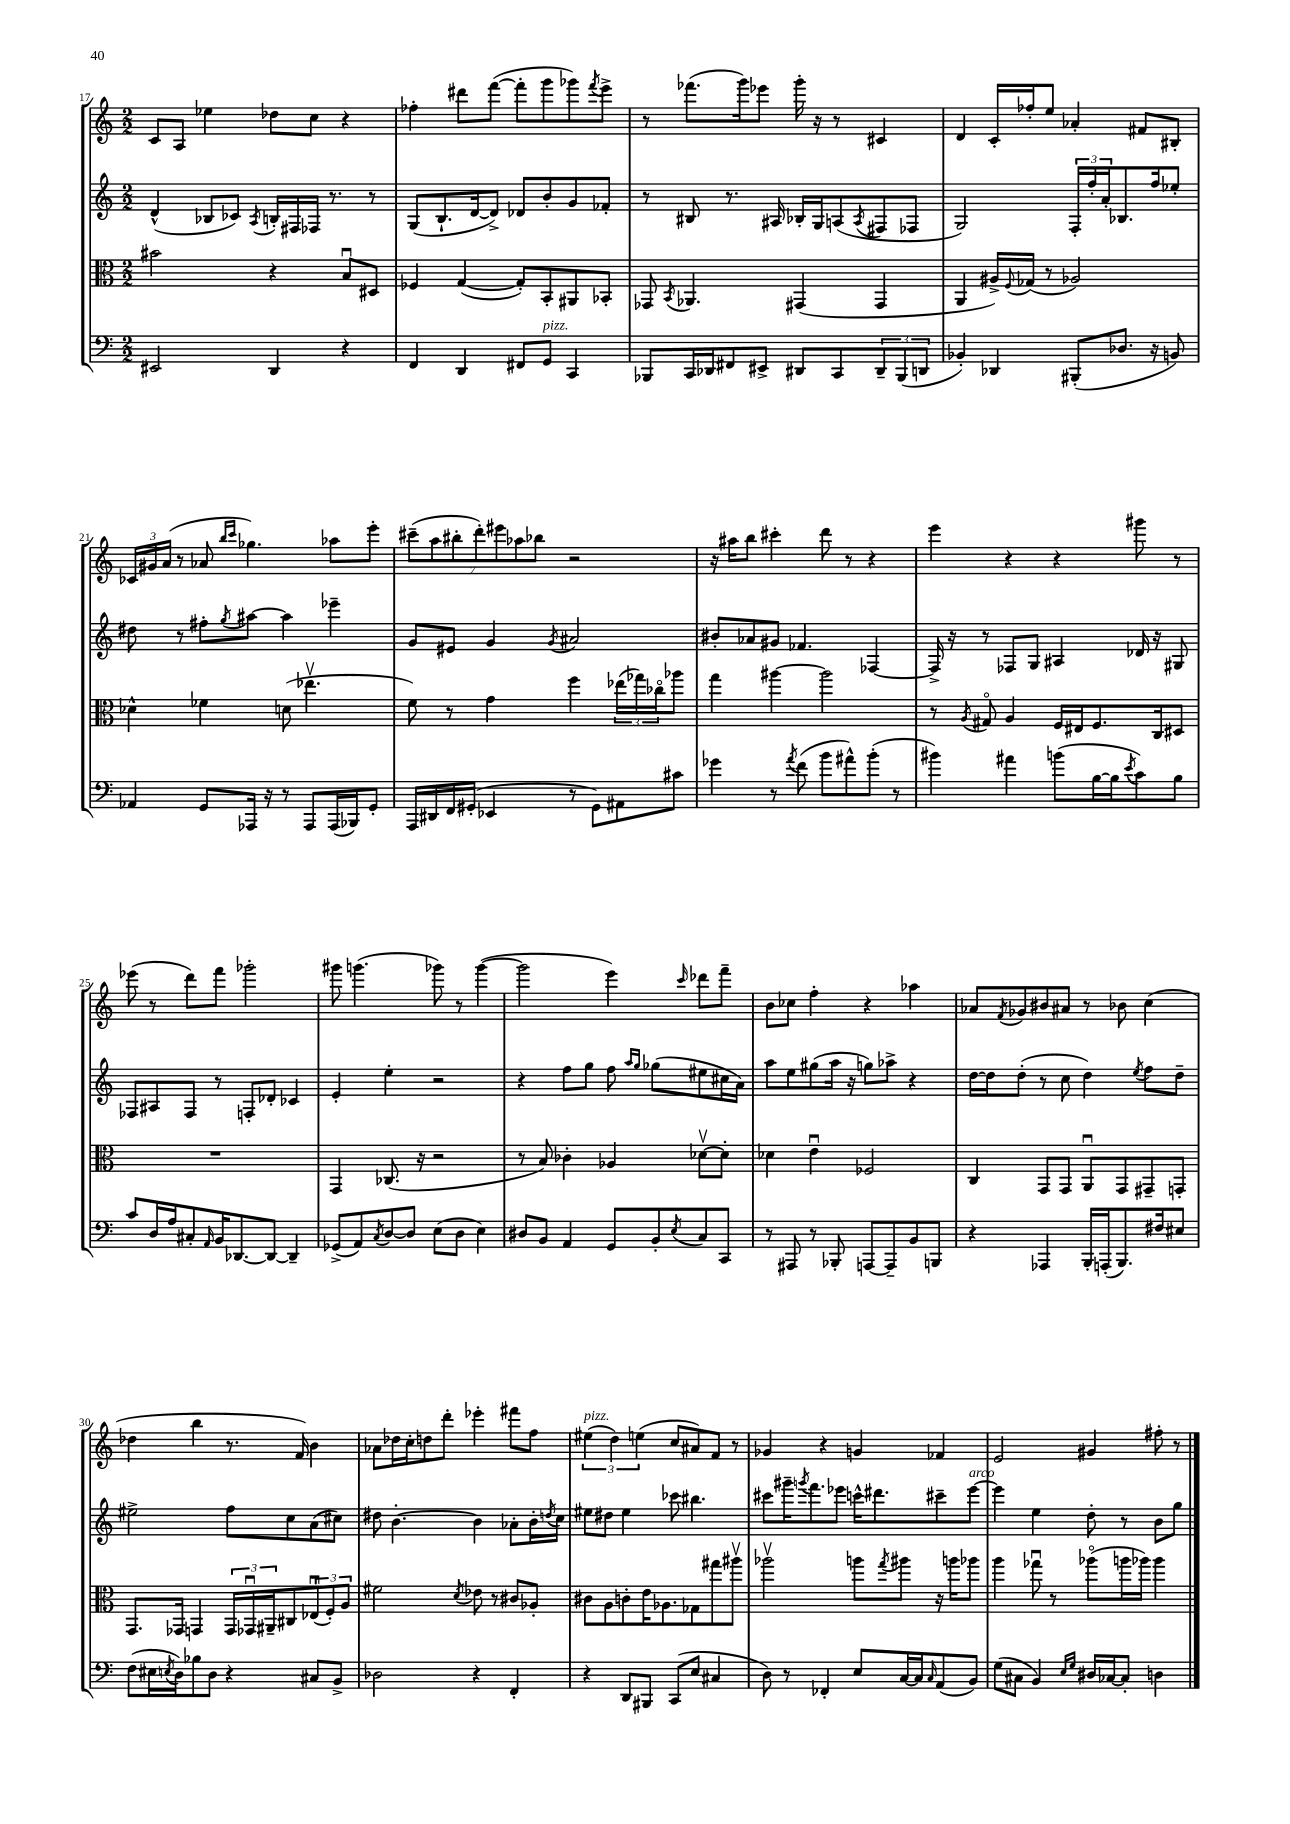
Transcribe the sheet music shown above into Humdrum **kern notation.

**kern	**kern	**kern	**kern
*part4	*part3	*part2	*part1
*staff4	*staff3	*staff2	*staff1
*clefF4	*clefC3	*clefG2	*clefG2
*k[]	*k[]	*k[]	*k[]
*M2/2	*M2/2	*M2/2	*M2/2
=17	=17	=17	=17
2EE#X/	2b#X\	(4d^^/	8c/L
.	.	.	8A/J
.	.	8B-X/L	4ee-X\
.	.	8c-X/J)	.
.	.	8qA/	.
4DD/	4r	16Bn'/LL	8dd-X\L
.	.	16F#X/	.
.	.	16F-X/JJ	8cc\J
.	.	8.r	.
4r	8Bu/L	.	4r
.	8D#X/J	8r	.
=18	=18	=18	=18
4FF/	4F-X/	(8G/L	4ff-X'\
.	.	8.B`/	.
4DD/	([4G/	.	8ddd#X\L
.	.	[16d/k	.
.	.	8d^/J])	([8fff\J
8FF#X/L	8G'/L])	8d-X/L	8fff'\L]
!LO:TX:a:i:t=pizz.	!	!	!
8GG/J	8BB'/	8b'/	8ggg\
4CC/	8AA#X/	8g/	8ggg-X\)
.	.	.	8qfff/
.	8BB-X'/J	8f-X'/J	8eee^\J
=19	=19	=19	=19
8BBB-X/L	8GG-X/	8r	8r
.	8qBB/	.	.
16CC/L	4.AA-X/	8B#X/	(8.fff-X\L
16DD-X/J	.	.	.
8FF#X/	.	8.r	.
.	.	.	16ggg\k)
8EE#X^/J	.	.	8eee-X\J
.	.	16A#X/	.
8DD#X/L	(4GG#X/	16B-X'/LL	16ggg'\
.	.	16G/J	16r
8CC/	.	(8An/	8r
.	.	8qA/	.
12DD#~/	4GG#/	8F#X/	4c#X/
(12BBB-/	.	.	.
.	.	8F-X/J	.
12DDn/J	.	.	.
=20	=20	=20	=20
4BB-X'/)	4AA/	2G/)	4d/
4DD-X/	16A#X^/LL)	.	16c'/LL
.	8qqF/	.	.
.	(16G-X/JJ	.	16ff-X'/J
.	8r	.	8ee/J
(8BBB#X'/L	2A-X/)	24F'/LL	4a-X'/
.	.	24ff'/	.
.	.	24a'/J	.
8.D-X/J	.	8.B-X/	.
.	.	.	8f#X/L
16r	.	16ff/k	.
8BBn/)	.	8ee-X'/J	8B#X'/J
!!LO:LB:g=z
=21	=21	=21	=21
4AA-X/	4d-X^^\	8dd#X\	24c-X/LL
.	.	.	24g#X/
.	.	.	(24a/JJ
.	.	8r	8r
8GG/L	4f-X\	8ff#X'\L	8a-X/
.	.	.	16qqbb/LL
.	.	8qgg/	16qqccc/JJ
16AAA-X/Jk	.	[8aa#X\J	4.gg-X\)
16r	.	.	.
8r	(8dn\	4aa#\]	.
8AAA-/L	4.ee-Xv\	.	.
(16AAA-/L	.	4eee-X~\	8aa-X\L
16BBB-X/J)	.	.	.
8GG'/J	.	.	8eee'\J
=22	=22	=22	=22
16AAA/LL	8f\)	8g/L	(14ccc#X~\L
16DD#X/	.	.	.
.	.	.	14aa\
16FF/	8r	8e#X/J	.
.	.	.	14bb#X'\
(16GG#X'/JJ	.	.	.
.	.	.	14ddd'\)
4EE-X/	4g\	4g/	.
.	.	.	14eee#X\
.	.	.	14aa-X\
.	.	.	14bb-X\J
.	.	8qg/	.
8r	4ff\	2a#X/	2r
8GG#\L)	.	.	.
8AA#X\	(24ee-X\LL	.	.
.	24gg-X\)	.	.
.	24cc-X\J	.	.
8c#X\J	8aa-X\J	.	.
=23	=23	=23	=23
4g-X\	4gg\	8b#X'/L	16r
.	.	.	16aa#X\KL
.	.	8a-X/	8bb\J
8r	[4aa#X\	8g#X/J	4ccc#X'\
8qa/	.	.	.
(8f\	.	4.f-X/	.
8b\L	2aa#\]	.	8ddd\
8a#X^^\)	.	.	8r
(8b'\J	.	[4F-X/	4r
8r	.	.	.
=24	=24	=24	=24
4b#X\)	8r	16F-^/]	4eee\
.	.	16r	.
.	8qA/	.	.
.	8G#X/	8r	.
4a#X\	4A/	8F-X/L	4r
.	.	8G/J	.
(8bn\L	16F/LL	4A#X/	4r
.	16E#X/J	.	.
[16B\L	8.F/	.	.
16B\J]	.	.	.
8qe/	.	.	.
8c\)	.	16d-X/	8ggg#X\
.	16C/k	16r	.
8B\J	8D#X/J	8G#X/	8r
!!LO:LB:g=z
=25	=25	=25	=25
8c/L	1r	8F-X/L	(8eee-X\
16D/L	.	8A#X/	8r
16A/J	.	.	.
8C#X'/	.	8F-/J	8ddd\L)
16qqAA/	.	.	.
16BB/K	.	8r	8fff\J
[8.DD-X/	.	.	.
.	.	8Fn'/L	2ggg-X'\
8DD-/J_	.	8d-X'/J	.
4DD-~/]	.	4c-X/	.
=26	=26	=26	=26
(8GG-X^/L	4GG/	4e'/	8ggg#X\
8AA/)	.	.	(4.gggn\
8qC/	.	.	.
[8D/	(8.C-X/	4ee'\	.
8D/J]	.	.	.
.	16r	.	.
(8E\L	2r	2r	8ggg-X\)
8D\J	.	.	8r
4E\)	.	.	([4ggg-\
=27	=27	=27	=27
8D#X/L	8r	4r	2ggg-\]
8BB/J	8B/)	.	.
4AA/	4c-X'\	8ff\L	.
.	.	8gg\J	.
8GG/L	4A-X/	8ff\	4eee\)
.	.	16qqaa/LL	.
.	.	16qqgg/JJ	.
8BB'/	.	(8gg-X\L	.
8qE/	.	.	16qqccc/
8C/	[8d-Xv\L	8ee#X\	8ddd-X\L
8CC/J	8d-'\J]	16cc#X\L	8fff~\J
.	.	16a\JJ)	.
=28	=28	=28	=28
8r	4d-X\	8aa\L	8b\L
8AAA#X/	.	8ee\	8cc-X\J
8r	4eu\	(8gg#X\	4ff'\
8BBB-X'/	.	16aa\Jk	.
.	.	16r	.
[8AAAn/L	2F-X/	8ggn\L)	4r
8AAA~/]	.	8aa-X^\J	.
8BB/	.	4r	4aa-X\
8BBBn/J	.	.	.
=29	=29	=29	=29
4r	4C/	[16dd\LL	8a-X/L
.	.	16dd\J]	.
.	.	.	8qf/
.	.	(8dd'\J	8g-X/
4AAA-X/	8GG/L	8r	8b#X/
.	8GG/J	8cc\	8a#X/J
16BBB'/LL	8AAu/L	4dd\)	8r
(16AAAn'/J	.	.	.
8.BBB/)	8GG/	.	8b-X\
.	.	8qee/	.
.	8GG#X~/	8ff\L	(4cc\
16F#X/k	.	.	.
8E#X/J	8GGn'/J	8dd~\J	.
!!LO:LB:g=z
=30	=30	=30	=30
(8F\L	8.GG/L	2ee#X^\	4dd-X\
16E#X\L	.	.	.
8qEn/	.	.	.
16D\J)	16GG-X/Jk	.	.
8B-X\	4GGn/	.	4bb\
8D\J	.	.	.
4r	24GG/LL	8ff\L	8.r
.	24GG-Xu/	.	.
.	24AA#X~/J	.	.
.	8C#X/	8cc\	.
.	.	.	16f/)
8C#X/L	(12E-Xu/	(8a\	4b\
.	12F'/)	.	.
8BB^/J	.	8cc#X\J)	.
.	12A/J	.	.
=31	=31	=31	=31
2D-X\	2f#X\	8dd#X\	8a-X\L
.	.	[4.b'\	16dd-X\L
.	.	.	16cc'\J
.	.	.	8ddn\
.	.	.	8ddd'\J
.	8qd/	.	.
4r	8e-X\	4b\]	4eee-X'\
.	8r	.	.
4FF'/	8c#X/L	8a-X'\L	8fff#X\L
.	8A-X'/J	16b'\L	8ff\J
.	.	8qddn/	.
.	.	16cc\JJ	.
=32	=32	=32	=32
!	!	!	!LO:TX:a:i:t=pizz.
4r	8c#X\L	8ee#X\L	(6ee#X\
.	8A\	8dd#X\J	.
.	.	.	6dd\)
8DD/L	8cn'\	4ee#\	.
.	.	.	(6een\
8BBB#X/J	16e\K	.	.
.	8.A-X\	.	.
(8CC/L	.	8ccc-X\	8cc/L
8E/J	8G-X\	4.bb#X\	8a#X/)
4C#X/	8gg#X\	.	8f/J
.	8aa#Xv\J	.	8r
=33	=33	=33	=33
8D\)	2aa-Xv\	8ccc#X\L	4g-X/
8r	.	16ggg#X~\K	.
.	.	8qgggn/	.
.	.	8.fff\	.
4FF-X'/	.	.	4r
.	.	8eee-X\J	.
8E/L	8aan\L	16cccn^^\KL	4gn/
.	.	8.ddd#X\	.
.	8qgg/	.	.
[16C/L	8aa#X\J	.	.
16C/J]	.	.	.
16qqC/	.	.	.
(8AA/	16r	8ccc#X~\	4f-X/
.	16aan\KL	.	.
!	!	!LO:TX:a:i:t=arco	!
8BB/J)	8aa-X\J	[8eee-\J	.
=34	=34	=34	=34
(8G\L	4aa\	4eee-\]	2e/
8C#X\J	.	.	.
4BB/)	8gg-Xu\	4ee\	.
.	8r	.	.
16qqE/LL	.	.	.
16qqG/JJ	.	.	.
16D#X/LL	(8aa-X\L	8dd'\	4g#X/
[16C-X/J	.	.	.
8C-'/J]	16aan\L	8r	.
.	16aa-X\JJ)	.	.
4Dn\	4aa-\	8b\L	8ff#X'\
.	.	8gg\J	8r
==	==	==	==
*-	*-	*-	*-
